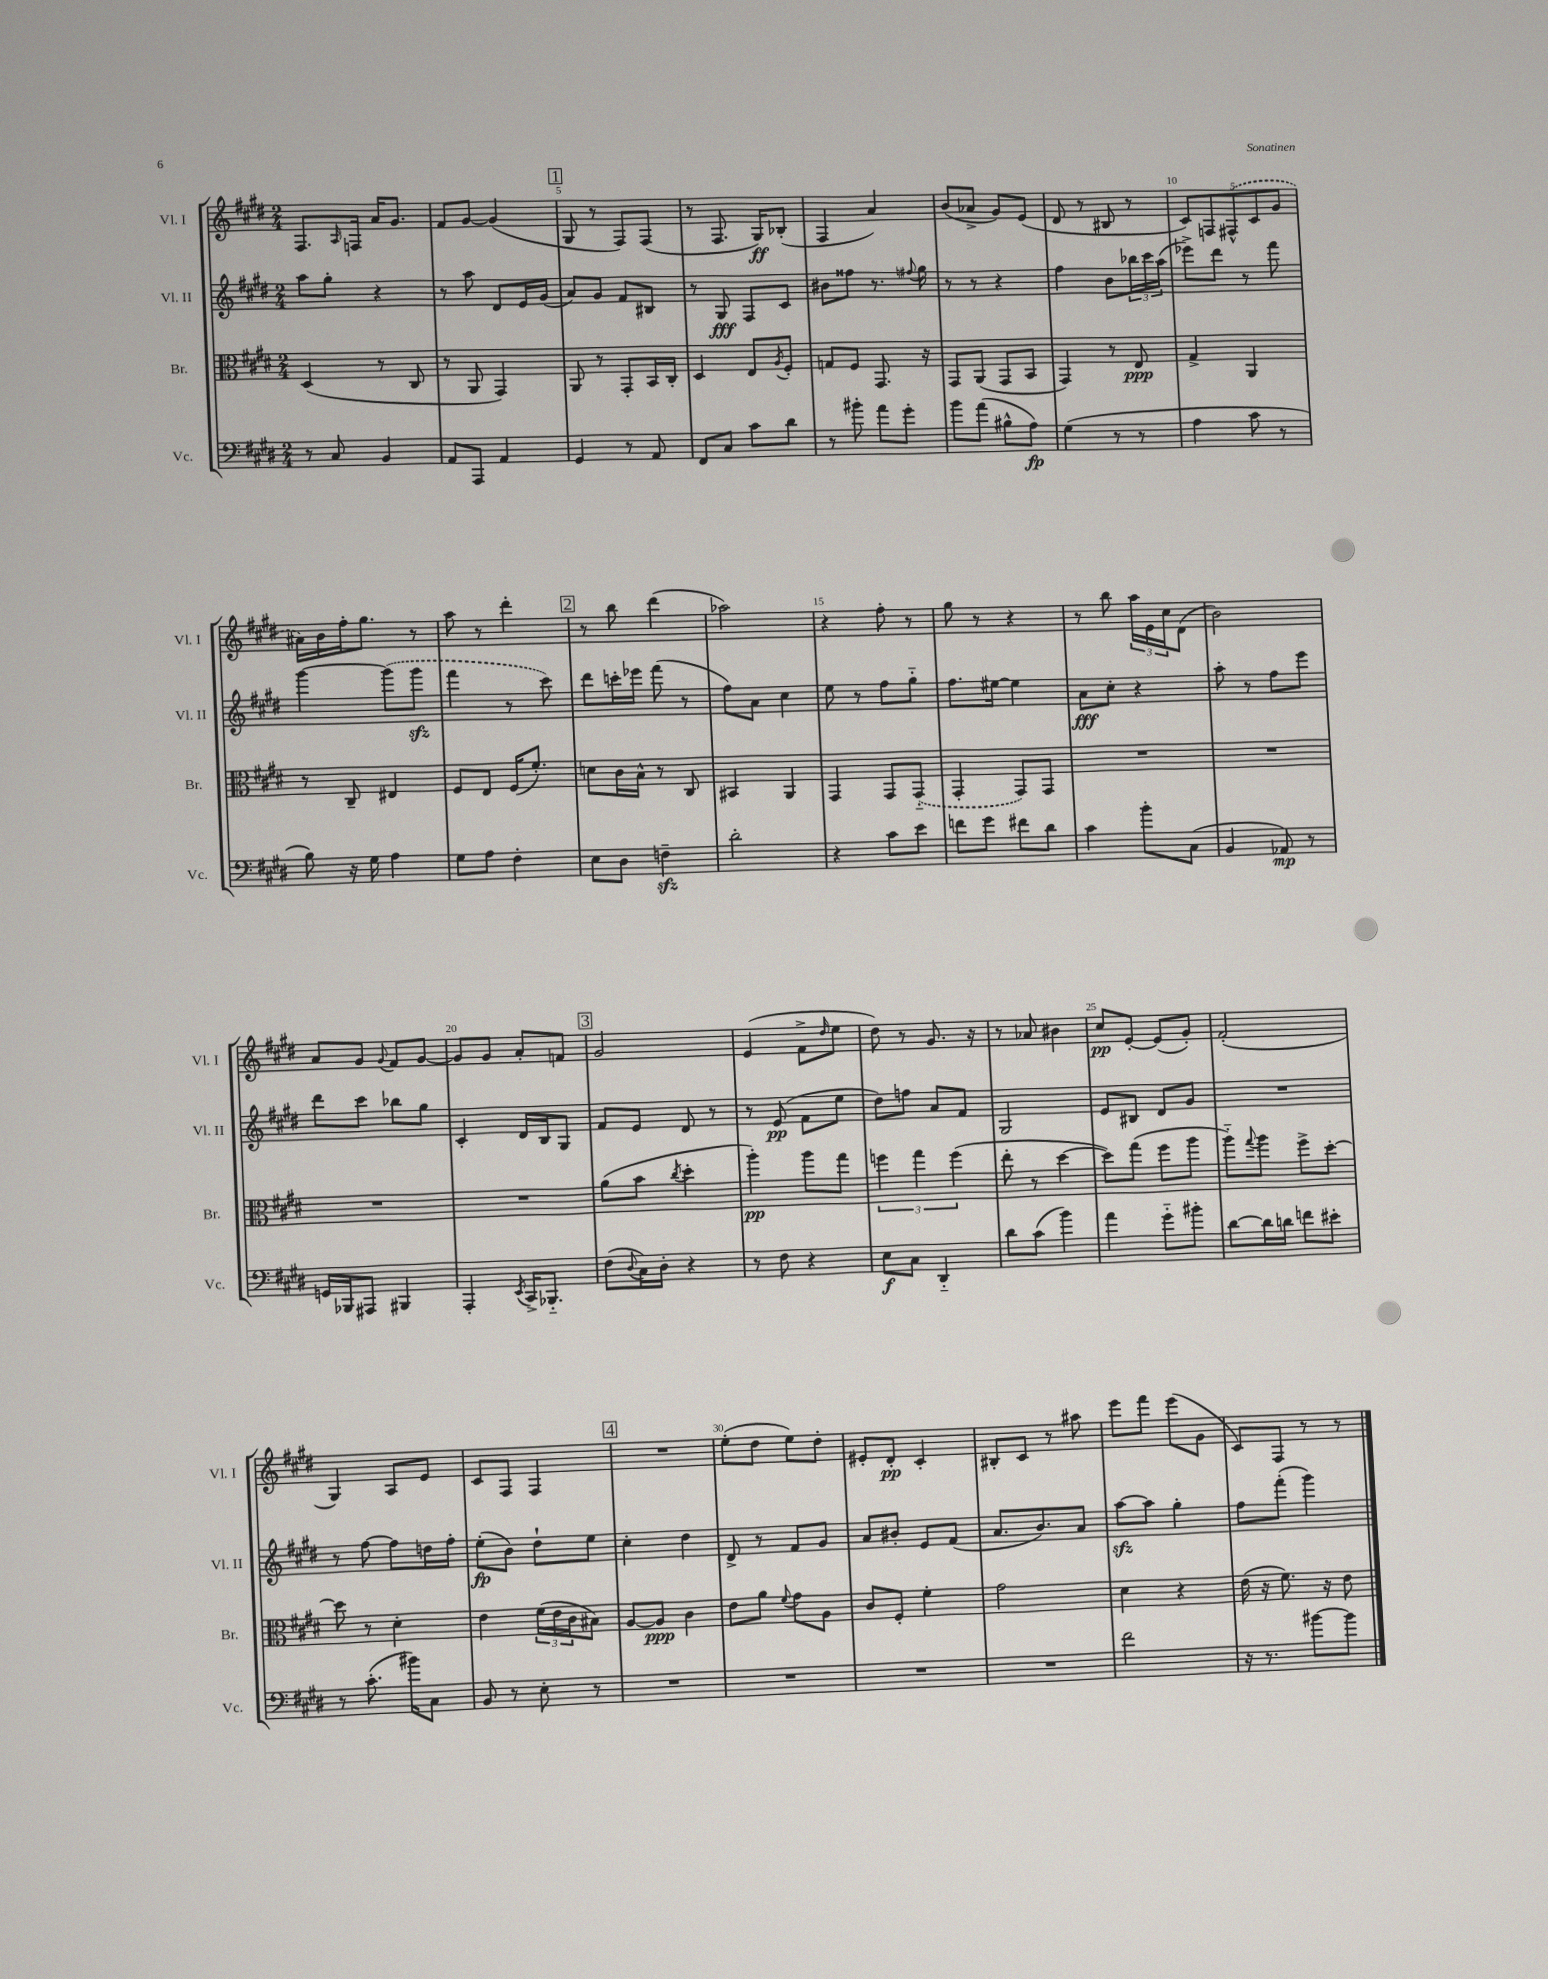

**kern	**kern	**kern	**kern
*staff4	*staff3	*staff2	*staff1
*clefF4	*clefC3	*clefG2	*clefG2
*k[f#c#g#d#]	*k[f#c#g#d#]	*k[f#c#g#d#]	*k[f#c#g#d#]
*M2/4	*M2/4	*M2/4	*M2/4
8r	(4D#	8aa	8.F#
8C#	.	8gg#'	.
.	.	.	16qqA
.	.	.	16F
4BB	8r	4r	16a
.	.	.	8.g#
.	8C#	.	.
=	=	=	=
8AA	8r	8r	8f#
8AAA	8AA	8aa	[8g#
4AA	4GG#)	8d#	(4g#]
.	.	16e	.
.	.	(16g#	.
=	=	=	=
4GG#	8AA	8a)	8G#
.	8r	8g#	8r
8r	8GG#'	8f#	8F#)
8AA	16BB	8B#	(8F#
.	16C#'	.	.
=	=	=	=
8FF#	4D#	8r	8r
8C#	.	8G#	8.F#
8c#	8E	8F#	.
.	.	.	16G#)
.	8qA	.	.
8d#	8F#'	8c#	(8B-'
=	=	=	=
8r	8G	8b#	4F#
8b#'	8F#	8ff##	.
8a	8.GG#	8.r	4a)
8g#'	.	.	.
.	.	8qqff#	.
.	16r	16gg#	.
=	=	=	=
8b	8GG#	8r	(8b
(8a	(8AA	8r	8a-^
8B#^^	8GG#	4r	8g#)
8A)	8BB	.	(8e
=	=	=	=
(4G#	4GG#)	4ff#	8d#
.	.	.	8r
8r	8r	8b	8B#
8r	8E	24bb-	8r
.	.	24ccc#	.
.	.	(24aa	.
=	=	=	=
4A	4G#^	8eee-^)	10c#)
.	.	.	10F
.	.	8ddd#	.
.	.	.	(10F#^^
8c#	4AA	8r	.
.	.	.	10c#
8r	.	8fff#	.
.	.	.	10g#
=	=	=	=
8B)	8r	[4ggg#	16a#)
.	.	.	16b
16r	8C#~	.	16ff#'
16G#	.	.	8.gg#
4A	4E#	(8ggg#]	.
.	.	8ggg#	8r
=	=	=	=
8G#	8F#	4fff#	8aa
8A	8E	.	8r
4F#'	(16F#	8r	4ddd#'
.	8.f#')	.	.
.	.	8ccc#)	.
=	=	=	=
8E	8d	8ddd#	8r
8D#	16c#	16ccc'	8bb
.	16B^^	16eee-	.
4F~	8r	(8fff#	(4ddd#
.	8C#	8r	.
=	=	=	=
2d#'	4BB#	8ff#)	2aa-)
.	.	8a	.
.	4AA	4cc#	.
=	=	=	=
4r	4GG#	8ee	4r
.	.	8r	.
8c#	8GG#	8ff#	8ff#'
8e	(8GG#'~	8gg#'~	8r
=	=	=	=
8f	4GG#'	8.ff#	8gg#
8g#	.	.	8r
.	.	[16ee#	.
8f#	8GG#)	4ee#]	4r
8d#	8GG#	.	.
=	=	=	=
4c#	2r	8a	8r
.	.	8cc#'	8bb
8b'	.	4r	24aa
.	.	.	24e
.	.	.	24cc#
(8C#	.	.	(8d#
=	=	=	=
4BB	2r	8aa'	2b)
.	.	8r	.
8AA-)	.	8ff#	.
8r	.	8eee	.
=	=	=	=
16GG	2r	8ddd#	8a
16BBB-	.	.	.
8AAA#	.	8ccc#	8g#
.	.	.	8qqg#
4BBB#	.	8bb-	8f#
.	.	8gg#	[8g#
=	=	=	=
4AAA'	2r	4c#'	8g#]
.	.	.	8g#
8qEE	.	.	.
16CC#^	.	16d#	8a'
8.BBB-'~	.	16B	.
.	.	8G#	8f
=	=	=	=
(8F#	(8a	8f#	2g#
8qqD#	.	.	.
16C#)	8b	8e	.
16D#'	.	.	.
.	8qcc#	.	.
4r	4dd#'	8d#	.
.	.	8r	.
=	=	=	=
8r	4aa')	8r	(4e
8F#	.	(8e	.
4r	8aa	8f#	8f#^
.	.	.	16qqdd#
.	8gg#	8ee	8ee
=	=	=	=
8E	6ff	8dd#)	8dd#)
8C#	.	8ff	8r
.	6gg#	.	.
4DD#'~	.	8a	8.g#
.	(6ff	.	.
.	.	8f#	.
.	.	.	16r
=	=	=	=
8d#	8ee'	2G#	8r
(8c#	8r	.	8a-
4b)	[4dd#	.	4b#
=	=	=	=
4a	8dd#])	8e	8cc#
.	(8gg#	8B#	[8e'
8g#'~	8ff#	8d#	(8e]
8b#'	8aa	8g#	8g#')
=	=	=	=
[8d#	8aa'~)	2r	(2f#'
.	8qqgg#	.	.
16d#]	8aa	.	.
16d	.	.	.
8f	8ff#^	.	.
8e#'	[8dd#'	.	.
=	=	=	=
8r	8dd#]	8r	4G#)
(8.c#'	8r	[8ff#	.
.	4d#'	8ff#]	8A
16b#)	.	.	.
8C#	.	16dd	8e
.	.	16ff#'	.
=	=	=	=
8BB	4e	(8ee'	8c#
8r	.	8b)	8F#
8E'	(24f#	8dd#`	4F#
.	24e	.	.
.	24c#	.	.
8r	8B#)	8ee	.
=	=	=	=
2r	[8A	4cc#'	2r
.	8A]	.	.
.	4c#	4dd#	.
=	=	=	=
2r	8e	8d#^	(8ee'
.	8a	8r	8dd#
.	8qqf#	.	.
.	8g#	8f#	8ee)
.	8A	8g#	8dd#'
=	=	=	=
2r	8c#	8a	8e#'
.	8F#'	8b#'	8d#'
.	4f#'	8e	4c#'
.	.	(8f#	.
=	=	=	=
2r	2g#	8.a	8B#'
.	.	.	8c#
.	.	8.b)	.
.	.	.	8r
.	.	8a	8aa#
=	=	=	=
2f#	4d#	[8aa	8eee
.	.	8aa]	8fff#
.	4r	4gg#'	(8eee
.	.	.	8g#
=	=	=	=
16r	(16e	8ff#	8c#)
8.r	16r	.	.
.	8.f#)	(8fff#'	8F#
[8b#	.	4ggg#)	8r
.	16r	.	.
8b#]	8e	.	8r
==	==	==	==
*-	*-	*-	*-
